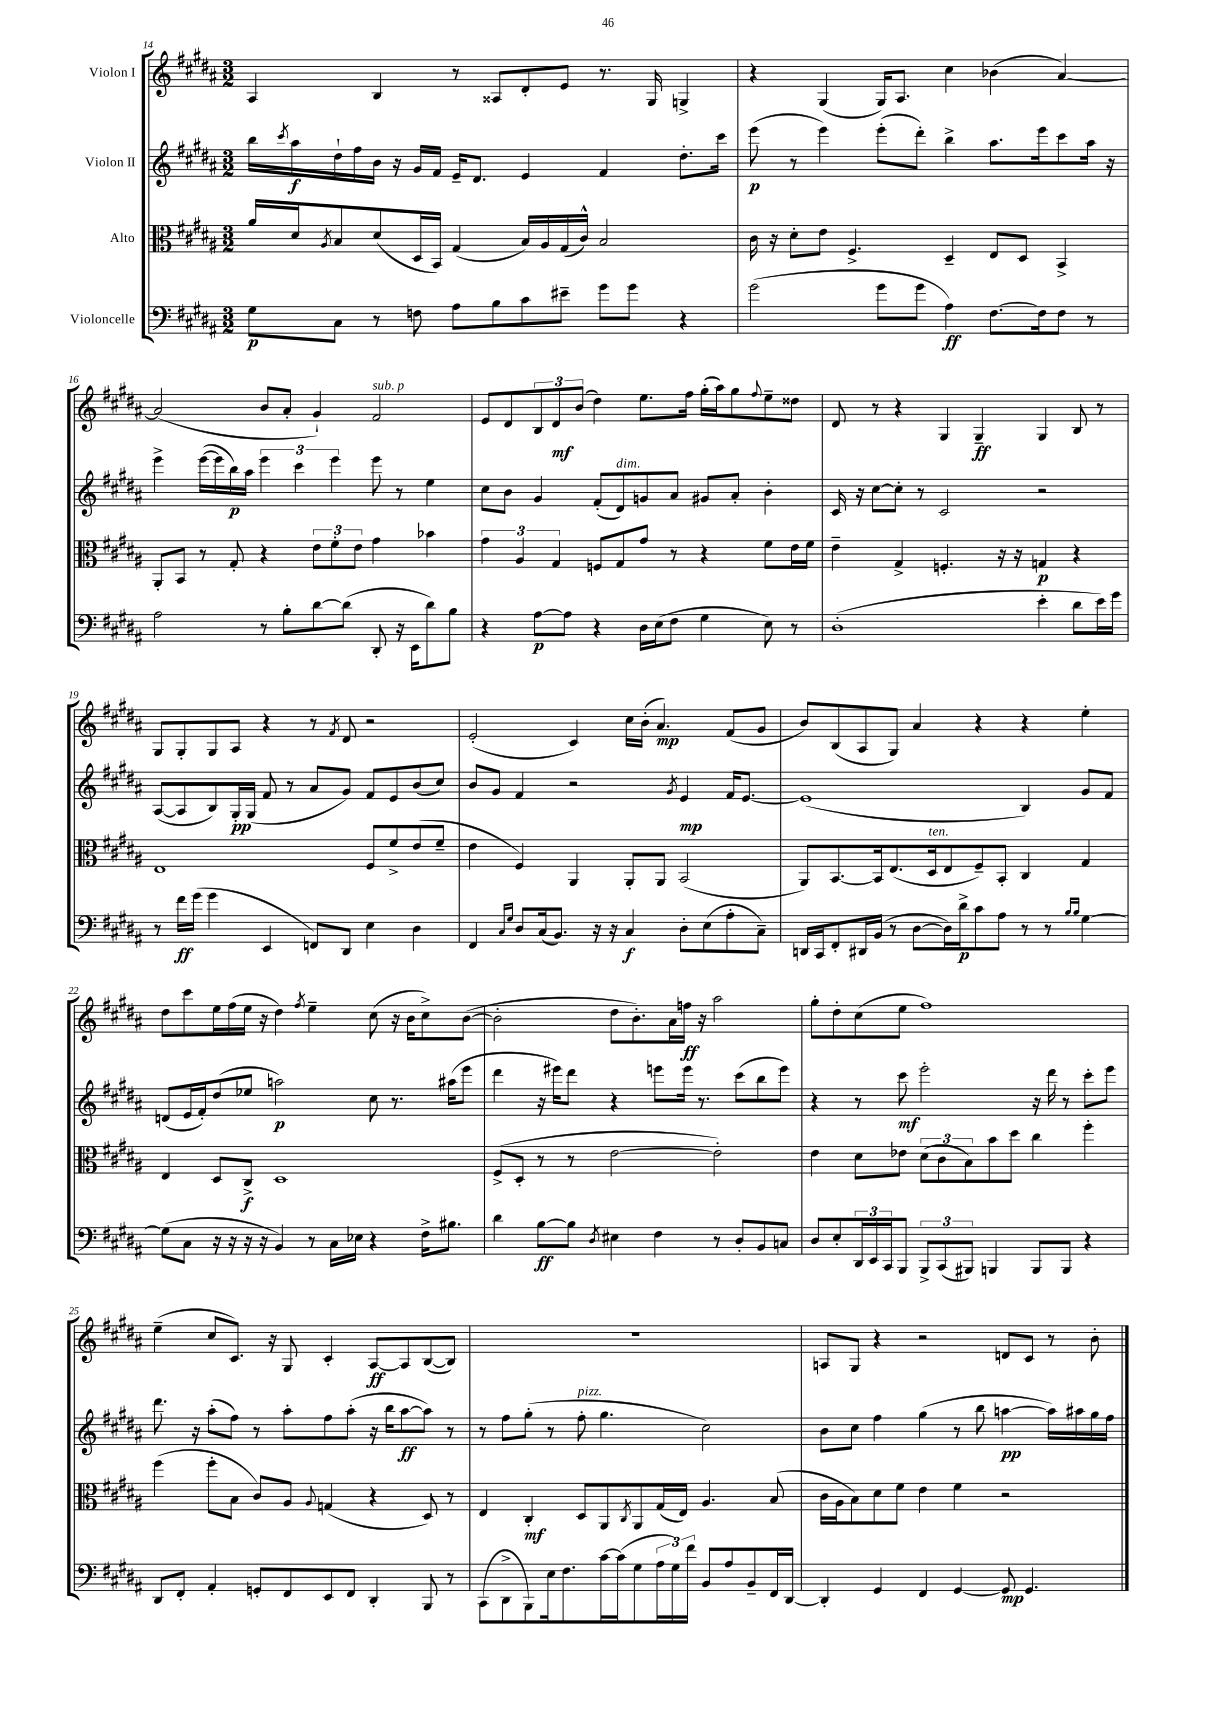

**kern	**kern	**kern	**kern
*staff4	*staff3	*staff2	*staff1
*clefF4	*clefC3	*clefG2	*clefG2
*k[f#c#g#d#a#]	*k[f#c#g#d#a#]	*k[f#c#g#d#a#]	*k[f#c#g#d#a#]
*M3/2	*M3/2	*M3/2	*M3/2
8G#\L	16a#/LL	16bb\LL	4A#/
.	.	8qccc#/	.
.	16d#/J	16aa#\	.
.	8qA#/	.	.
8C#\J	8B/	16dd#`\	.
.	.	16ff#\	.
8r	(8d#/	16b\JJ	4B/
.	.	16r	.
8F\	16D#/L	16g#/LL	.
.	16BB/JJ)	16f#/JJ	.
8A#\L	(4G#/	16e~/LK	8r
.	.	8.d#/J	.
8B\	.	.	8A##/L
8c#\	16B/LL)	4e/	8d#'/
.	16A#/	.	.
8e#~\J	(16G#/	.	8e/J
.	16c#^^/JJ)	.	.
8g#\L	2B/	4f#/	8.r
8g#\J	.	.	.
.	.	.	16G#/
4r	.	8.dd#'\L	4G^/
.	.	16ccc#\Jk	.
=	=	=	=
(2g#\	16c#\	(8eee\	4r
.	16r	.	.
.	8d#'\L	8r	.
.	8e\J	4eee\)	(4G#/
.	4.F#^/	.	.
8g#\L	.	(8eee'\L	16G#/LK)
.	.	.	8.A#/J
8g#\J	.	8ddd#'\J)	.
4A#\)	4D#~/	4bb^\	4cc#\
[8.F#\L	8E/L	8.aa#\L	(4b-\
.	8D#/J	.	.
16F#\]k	.	16eee\k	.
8F#\J	4BB^/	8ccc#\	[4a#/)
8r	.	16aa#\Jk	.
.	.	16r	.
=	=	=	=
2A#\	8AA#'/L	4eee^\	(2a#/]
.	8BB/J	.	.
.	8r	([16eee\LL	.
.	.	16eee\]	.
.	8G#'/	16bb\)	.
.	.	16aa#\JJ	.
8r	4r	6eee\	8b/L
8B'\L	.	.	8a#'/J
.	.	6ccc#\	.
[8d#\	12e\L	.	4g#`/)
.	12f#'\	6eee\	.
(8d#\]J	.	.	.
.	12e\J	.	.
8DD#'/	4g#\	8eee\	2f#/
16r	.	8r	.
16EE\LK	.	.	.
8d#\)	4b-\	4ee\	.
8B\J	.	.	.
=	=	=	=
4r	6g#\	8cc#\L	8e/L
.	.	8b\J	8d#/
.	6A#/	.	.
[8A#\L	.	4g#/	12B/
.	6G#/	.	12d#/
8A#\]J	.	.	.
.	.	.	(12b/J
4r	8F/L	(8f#'/L	4dd#\)
.	8G#/	8d#/)	.
16D#\LL	8g#/J	8g/	8.ee\L
(16E\J	.	.	.
8F#\J	8r	8a#/J	.
.	.	.	16ff#\Jk
4G#\	4r	8g#/L	(16gg#'\LL
.	.	.	16aa#\J)
.	.	8a#'/J	8gg#\
.	.	.	8qqff#/
8E\)	8f#\L	4b'\	8ee~\
8r	16e\L	.	8dd##\J
.	16f#\JJ	.	.
=	=	=	=
(1D#'	4e~\	16c#/	8d#/
.	.	16r	.
.	.	[8cc#\L	8r
.	4G#^/	8cc#'\]J	4r
.	.	8r	.
.	4.F'/	2c#/	4G#/
.	.	.	4G#~/
.	16r	.	.
.	16r	.	.
4e'\	4G/	2r	4G#/
8d#\L	4r	.	8B/
16e\L)	.	.	8r
16g#\JJ	.	.	.
=	=	=	=
8r	1E	([8A#/L	8G#/L
16f#\LL	.	8A#/]	8G#'/
(16g#\JJ	.	.	.
4g#\	.	8B/)	8G#/
.	.	16G#'/L	8A#/J
.	.	(16G#/JJ	.
4EE/	.	8f#/	4r
.	.	8r	.
8FF/L)	.	8a#/L	8r
.	.	.	8qf#/
8DD#/J	.	8g#/J)	8d#/
4E\	8F#/L	8f#/L	2r
.	8f#^/	8e/	.
4D#\	(8e/	(8b/	.
.	8f#~/J	8cc#/J)	.
=	=	=	=
4FF#/	4e\	8b/L	(2e'/
.	.	8g#/J	.
16qqC#/LL	.	.	.
16qqG#/JJ	.	.	.
8D#/L	4F#/)	4f#/	.
(16C#/k	.	.	.
8.BB/J)	.	.	.
.	4AA#/	2r	4c#/)
16r	.	.	.
16r	.	.	.
4C#/	8AA#'/L	.	16cc#\LL
.	.	.	(16b'\JJ
.	8AA#/J	.	4.a#/)
.	.	8qg#/	.
8D#'\L	(2BB/	4e/	.
(8E\	.	.	.
8A#'\	.	16f#/LK	(8f#/L
.	.	[8.e/J	.
8C#~\J)	.	.	8g#/J
=	=	=	=
16DD/LL	8AA#/L)	(1e]	8b/L)
16CC#/J	.	.	.
8FF#'/	[8.BB/	.	(8B/
16DD#/L	.	.	8A#/
(16BB/JJ	16BB/]k	.	.
8r	(8.E/	.	8G#/J)
[8D#\L	.	.	4a#/
.	16D#/k	.	.
16D#\]L)	8E/	.	.
16d#^\J	.	.	.
8c#\	8F#~/)	.	4r
8A#\J	8BB'/J	.	.
8r	4C#/	4B/)	4r
8r	.	.	.
16qqB/LL	.	.	.
16qqB/JJ	.	.	.
[4G#\	4G#/	8g#/L	4ee'\
.	.	8f#/J	.
=	=	=	=
(8G#\]L	4E/	(8d/L	8dd#\L
8C#\J	.	16e/L	8ccc#\
.	.	16f#'/J)	.
16r	8D#/L	(8dd#/	16ee\L
16r	.	.	(16ff#\
16r	8C#^/J	8ee-/J	16ee\JJ
16r	.	.	16r
4BB/)	1D#	2aa\)	4dd#\)
.	.	.	8qff#/
8r	.	.	4ee~\
16C#\LL	.	.	.
16E-\JJ	.	.	.
4r	.	8cc#\	(8cc#\
.	.	8.r	16r
.	.	.	16b\LK
16F#^\LK	.	.	8cc#^\)
8.B#\J	.	(16aa#\LK	.
.	.	8eee\J	([8b\J
=	=	=	=
4d#\	(8F#^/L	4ddd#\	2b'\]
.	8D#'/J	.	.
[8B\L	8r	16r	.
.	.	16eee#\LK)	.
8B\]J	8r	8ddd#\J	.
8qD#/	.	.	.
4E#\	[2e\	4r	8dd#\L
.	.	.	8.b'\)
4F#\	.	8eee\L	.
.	.	.	16a#\L
.	.	16eee\Jk	16ff\JJ
.	.	8.r	16r
8r	2e'\])	.	2aa#\
8D#'/L	.	(8ccc#\L	.
8BB/	.	8bb\	.
8C/J	.	8eee\J)	.
=	=	=	=
8D#/L	4e\	4r	8gg#'\L
8E'/	.	.	8dd#'\
24DD#/L	8d#\L	8r	(8cc#\
24EE/	.	.	.
24CC#/J	.	.	.
8BBB/J	8e-\J	8ccc#\	8ee\J
12BBB^/L	(12d#\L	2eee'\	1ff#)
(12CC#/	12c#\	.	.
12BBB#/J)	12B\)	.	.
4BBB/	8b\	.	.
.	8dd#\J	.	.
8BBB/L	4cc#\	16r	.
.	.	16ddd#\	.
8BBB/J	.	8r	.
4r	4ff#'\	8ccc#'\L	.
.	.	8eee\J	.
=	=	=	=
8DD#/L	(4ff#\	8.ddd#\	(4ee~\
8FF#'/J	.	.	.
.	.	16r	.
4AA#'/	8ff#'\L	(8aa#'\L	8cc#/L
.	8B\J	8ff#\J)	8.c#/J)
8GG'/L	8c#/L)	8r	.
.	.	.	16r
8FF#/	8A#/J	8aa#'\L	8G#/
.	8qqA#/	.	.
8EE/	(4G/	8ff#\	4c#'/
8FF#/J	.	(8aa#'\J	.
4DD#'/	4r	16r	[8A#/L
.	.	16bb\LK	.
.	.	[8aa#\	8A#/]
8BBB/	8D#/)	8aa#\]J)	([8B/
8r	8r	8r	8B/]J)
=	=	=	=
(8CC#\L	4E/	8r	1.r
8DD#^\	.	8ff#\L	.
8BBB\)	4C#'/	(8gg#'\J	.
16E\k	.	8r	.
8.F#\	.	.	.
.	8D#/L	8ff#'\	.
[16c#\L	8AA#/	4.gg#\	.
(16c#\]J	.	.	.
.	8qC#/	.	.
8G#\	8AA#/	.	.
24A#\L	(16G#/L	.	.
24G#\)	.	.	.
.	16E/JJ)	.	.
24f#\JJ	.	.	.
8BB/L	4.A#/	2cc#\)	.
8A#/	.	.	.
8BB~/	.	.	.
16FF#/L	(8B/	.	.
[16DD#/JJ	.	.	.
=	=	=	=
4DD#'/]	16c#\LL	8b\L	8A/L
.	16A#\J	.	.
.	8B\)	8cc#\J	8G#/J
4GG#/	8d#\	4ff#\	4r
.	8f#\J	.	.
4FF#/	4e\	(4gg#\	2r
[4GG#/	4f#\	8r	.
.	.	8bb\	.
8GG#/]	2r	[4aa\	8d/L
4.GG#/	.	.	8c#/J
.	.	16aa\]LL)	8r
.	.	16aa#\	.
.	.	16gg#\	8b'\
.	.	16ff#\JJ	.
==	==	==	==
*-	*-	*-	*-
